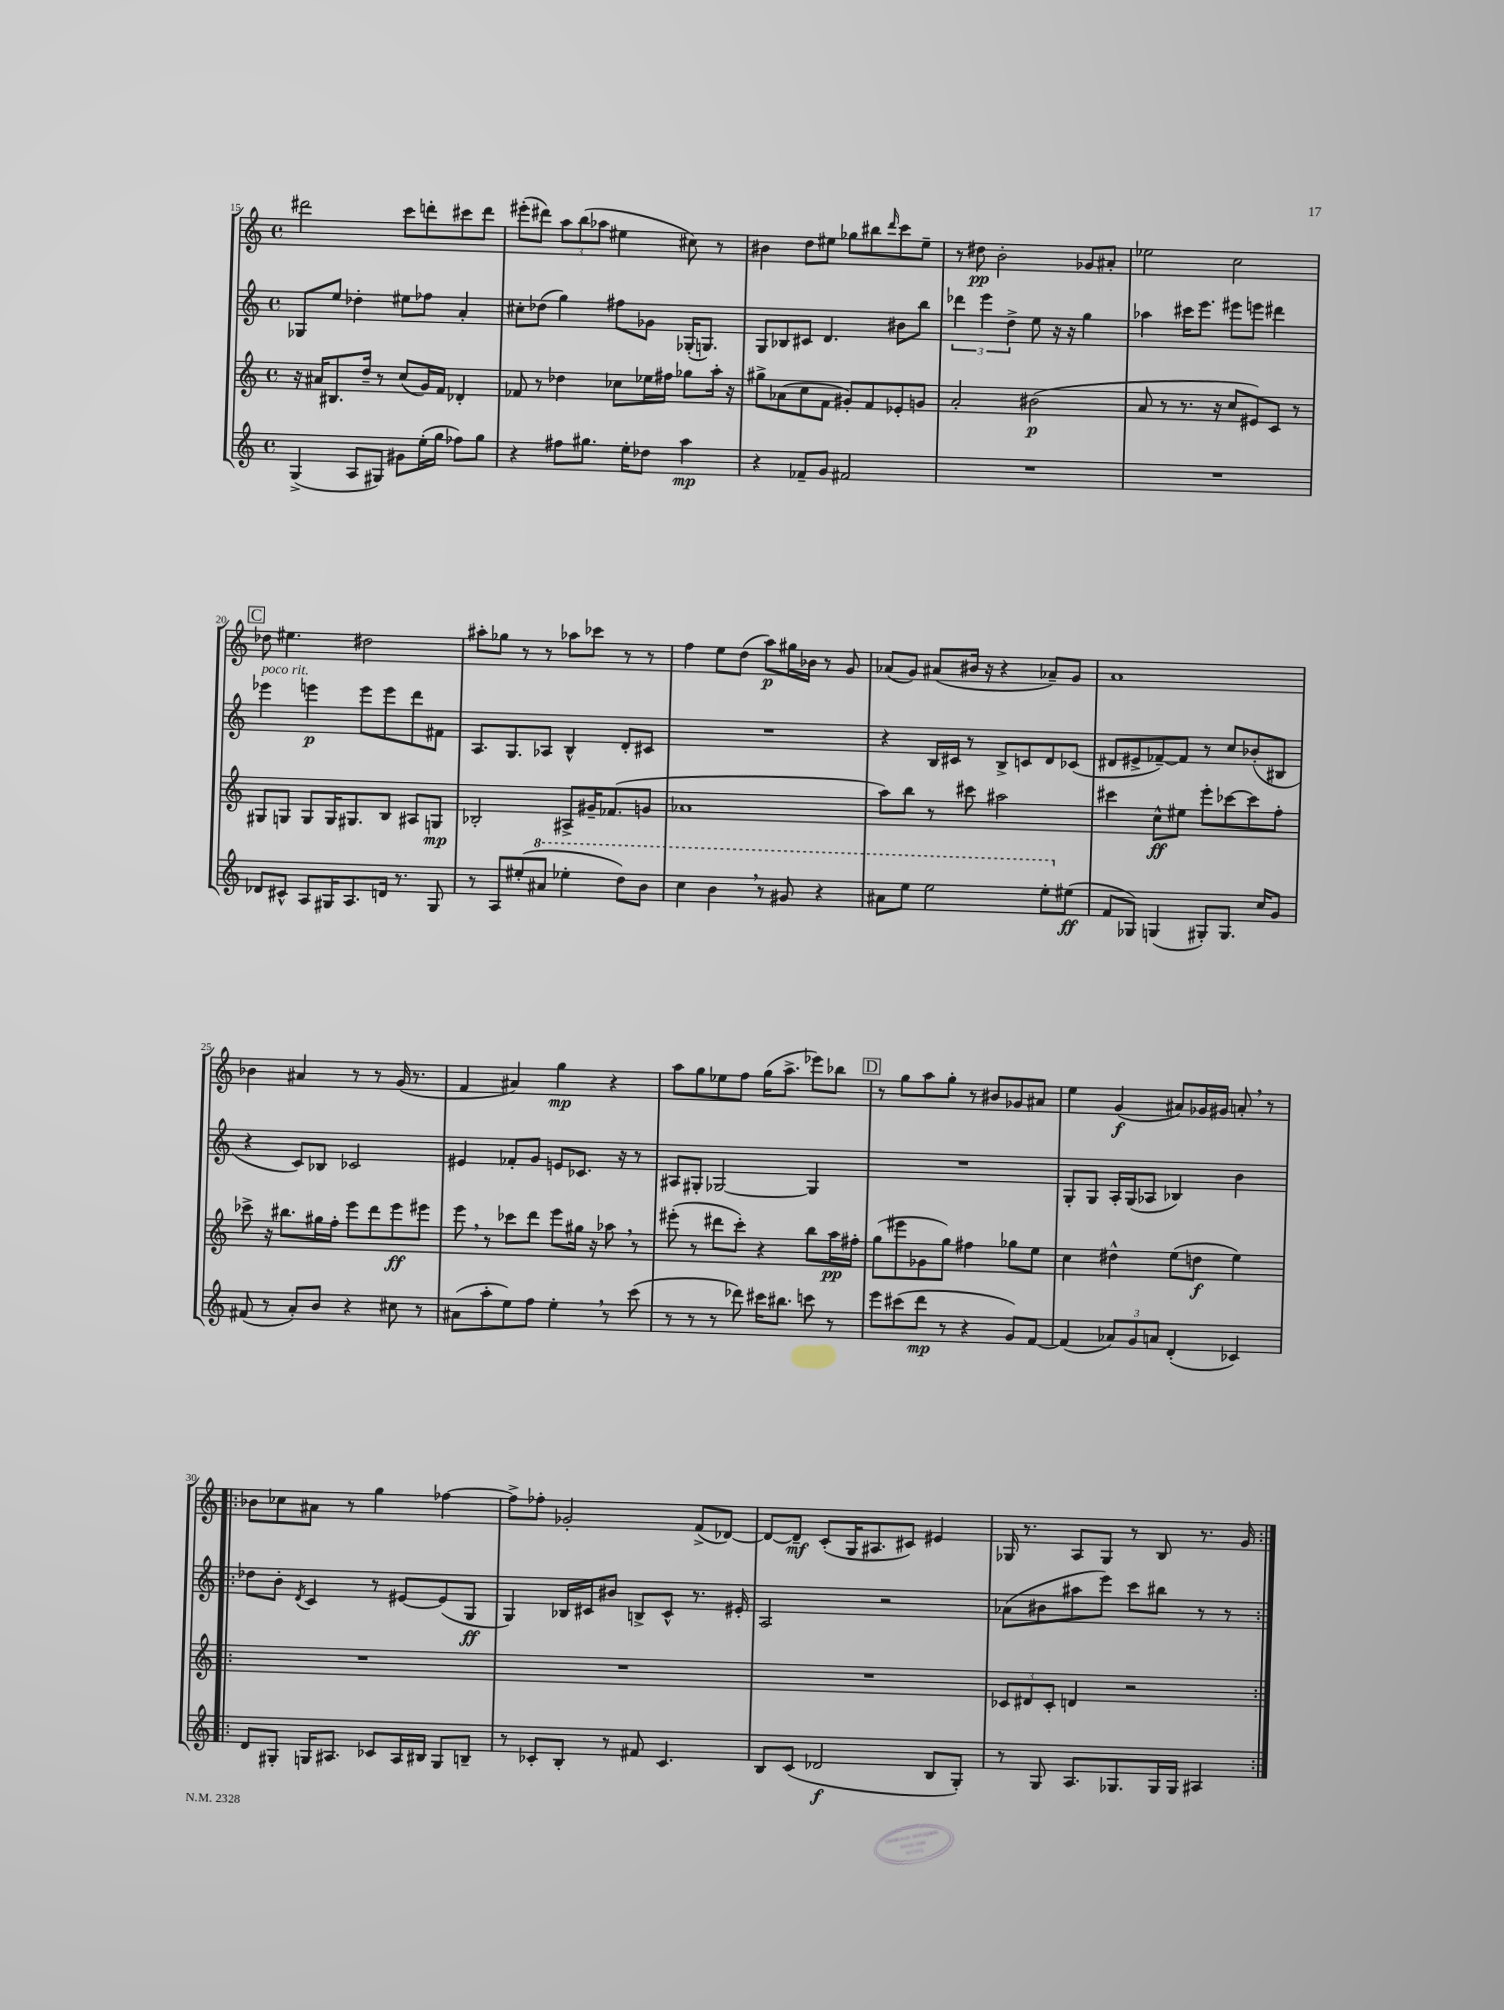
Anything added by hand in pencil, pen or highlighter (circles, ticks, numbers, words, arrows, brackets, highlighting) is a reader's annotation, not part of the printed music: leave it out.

**kern	**dynam	**kern	**dynam	**kern	**dynam	**kern	**dynam
*part4	*part4	*part3	*part3	*part2	*part2	*part1	*part1
*staff4	*staff4	*staff3	*staff3	*staff2	*staff2	*staff1	*staff1
*clefG2	*	*clefG2	*	*clefG2	*	*clefG2	*
*k[]	*	*k[]	*	*k[]	*	*k[]	*
*M4/4	*	*M4/4	*	*M4/4	*	*M4/4	*
*met(c)	*	*met(c)	*	*met(c)	*	*met(c)	*
=15	=15	=15	=15	=15	=15	=15	=15
(4G^/	.	16r	.	8G-X/L	.	2ddd#X\	.
.	.	16a#X/KL	.	.	.	.	.
.	.	8.B#X/	.	8ee/J	.	.	.
8A/L	.	.	.	4dd-X'\	.	.	.
.	.	16dd~/Jk	.	.	.	.	.
8G#X/J)	.	8r	.	.	.	.	.
8g#X\L	.	(8cc/L	.	8ee#X\L	.	8ccc\L	.
(16ee'\L	.	16g/L)	.	8ff-X\J	.	8dddn'\	.
16gg\JJ	.	16f/JJ	.	.	.	.	.
8ff-X\L)	.	4d-X'/	.	4a'/	.	8ccc#X\	.
8gg\J	.	.	.	.	.	8ddd\J	.
=16	=16	=16	=16	=16	=16	=16	=16
4r	.	8f-X/	.	8cc#X'\L	.	(8eee#X'\L	.
.	.	8r	.	(8dd-X\J	.	8ddd#X\J)	.
8ff#X\L	.	4dd-X\	.	4gg\)	.	12aa\L	.
.	.	.	.	.	.	(12bb\	.
8.gg#X\J	.	.	.	.	.	.	.
.	.	.	.	.	.	12aa-X\J	.
.	.	8cc-X\L	.	8ff#X\L	.	4ee#X\	.
16ee'\KL	.	.	.	.	.	.	.
8dd-X\J	.	16ee-X\L	.	8g-X\J	.	.	.
.	.	16ff#X\JJ	.	.	.	.	.
4aa\	mp	8gg-X\L	.	(16G-X'/KL	.	8cc#X\)	.
.	.	.	.	8.Gn/J)	.	.	.
.	.	16aa'\Jk	.	.	.	8r	.
.	.	16r	.	.	.	.	.
=17	=17	=17	=17	=17	=17	=17	=17
4r	.	8gg#X^\L	.	8G/L	.	4b#X\	.
.	.	(8a-X\	.	8B-X/	.	.	.
8f-X~/L	.	8cc\	.	8c#X/J	.	8dd\L	.
8g/J	.	8f\J	.	4.d/	.	8ee#X\J	.
2f#X/	.	8g#X'/L)	.	.	.	8gg-X\L	.
.	.	8f/	.	.	.	8bb#X\	.
.	.	.	.	.	.	16qqddd/	.
.	.	8e-X'/	.	8b#X\L	.	8ccc\	.
.	.	8gn/J	.	8bb\J	.	8ee#~\J	.
=18	=18	=18	=18	=18	=18	=18	=18
1r	.	2a'/	.	6ddd-X\	.	8r	.
.	.	.	.	.	.	8dd#X\	pp
.	.	.	.	6eee\	.	.	.
.	.	.	.	.	.	2b'\	.
.	.	.	.	6dd^\	.	.	.
.	.	(2b#X\	p	8ee\	.	.	.
.	.	.	.	16r	.	.	.
.	.	.	.	16r	.	.	.
.	.	.	.	4gg\	.	8g-X/L	.
.	.	.	.	.	.	8a#X'/J	.
=19	=19	=19	=19	=19	=19	=19	=19
1r	.	8a/	.	4aa-X\	.	2ee-X\	.
.	.	8r	.	.	.	.	.
.	.	8.r	.	16ccc#X\KL	.	.	.
.	.	.	.	8.eee\J	.	.	.
.	.	16r	.	.	.	.	.
.	.	8cc/L	.	8eee#X\L	.	2cc\	.
.	.	8e#X/)	.	8eeen\J	.	.	.
.	.	8c/J	.	4ddd#X\	.	.	.
.	.	8r	.	.	.	.	.
!!LO:LB:g=z
!!LO:REH:place=s1:t=C
=20	=20	=20	=20	=20	=20	=20	=20
!	!	!	!	!LO:TX:a:i:t=poco rit.	!	!	!
8d-X/L	.	8G#X/L	.	4eee-X\	.	8dd-X\	.
8c#X^^/J	.	8Gn/J	.	.	.	4.ee#X\	.
8A/L	.	8G/L	.	4eeen\	p	.	.
16G#X/K	.	16G/K	.	.	.	.	.
8.A/	.	8.G#X/	.	.	.	.	.
.	.	.	.	8eee\L	.	2dd#X\	.
16dn/Jk	.	8B/J	.	8eee\	.	.	.
8.r	.	.	.	.	.	.	.
.	.	8A#X/L	.	8ddd\	.	.	.
8G#/	.	8Gn/J	mp	8f#X\J	.	.	.
=21	=21	=21	=21	=21	=21	=21	=21
8r	.	2B-X'/	.	8.A/L	.	8aa#X'\L	.
8A/L	.	.	.	.	.	8gg-X\J	.
.	.	.	.	8.G/	.	.	.
(8ee#X'/	.	.	.	.	.	8r	.
*8va	*	*	*	*	*	*	*
8aa#X/J	.	.	.	8A-X/J	.	8r	.
4eee-X'\	.	8A#X^/L	.	4B^^/	.	8aa-X\L	.
.	.	16g#X~/K	.	.	.	8ccc-X\J	.
.	.	(8.f-X/	.	.	.	.	.
8ddd\L)	.	.	.	8d'/L	.	8r	.
8bb\J	.	8gn/J	.	8c#X/J	.	8r	.
=22	=22	=22	=22	=22	=22	=22	=22
4ccc\	.	1a-X	.	1r	.	4ff\	.
4bb,\	.	.	.	.	.	8ee\L	.
.	.	.	.	.	.	(8dd\J	.
8r	.	.	.	.	.	8aa\L)	p
8gg#X/	.	.	.	.	.	16gg#X\L	.
.	.	.	.	.	.	16b-X\JJ	.
4r	.	.	.	.	.	8r	.
.	.	.	.	.	.	8g/	.
=23	=23	=23	=23	=23	=23	=23	=23
8aa#X\L	.	8aa\L)	.	4r	.	(8a-X/L	.
8eee\J	.	8bb\J	.	.	.	8g/J)	.
2eee\	.	8r	.	16B/LL	.	(8a#X/L	.
.	.	.	.	16c#X/JJ	.	.	.
.	.	8ccc#X\	.	8r	.	16b#X/Jk	.
.	.	.	.	.	.	16r	.
.	.	2aa#X\	.	8B^/L	.	4r	.
.	.	.	.	8cn/	.	.	.
8eee'\L	.	.	.	8d/	.	8a-X~/L)	.
*X8va	*	*	*	*	*	*	*
(8ee#X\J	ff	.	.	(8c-X/J	.	8g/J	.
=24	=24	=24	=24	=24	=24	=24	=24
8f/L	.	4ccc#X\	.	8d#X/L	.	1a	.
8G-X/J)	.	.	.	8e#X^/	.	.	.
(4Gn/	.	8cc^^\L	ff	[8f-X~/)	.	.	.
.	.	8ee#X\J	.	8f-/J]	.	.	.
8G#X'/L)	.	8eee'\L	.	8r	.	.	.
8.G#/J	.	[8ccc-X\	.	8cc/L	.	.	.
.	.	8ccc-\]	.	(8b-X'/	.	.	.
16cc/KL	.	.	.	.	.	.	.
8g/J	.	8ff'\J	.	8B#X/J	.	.	.
!!LO:LB:g=z
=25	=25	=25	=25	=25	=25	=25	=25
(8f#X/	.	8ccc-X^\	.	4r	.	4b-X\	.
8r	.	16r	.	.	.	.	.
.	.	8.bb#X\L	.	.	.	.	.
8a'/L)	.	.	.	8c/L)	.	4a#X/	.
8b/J	.	16gg#X\L	.	8B-X/J	.	.	.
.	.	16ff'\JJ	.	.	.	.	.
4r	.	8eee\L	.	2c-X/	.	8r	.
.	.	8ddd\	.	.	.	8r	.
8cc#X\	.	8eee\	ff	.	.	(16g/	.
.	.	.	.	.	.	8.r	.
8r	.	8eee#X\J	.	.	.	.	.
=26	=26	=26	=26	=26	=26	=26	=26
(8a#X\L	.	8eee,\	.	4e#X/	.	4f/	.
8aa'\	.	8r	.	.	.	.	.
8ee\)	.	8ccc-X\L	.	8f-X'/L	.	4a#X/)	.
8ff\J	.	8ddd\J	.	8g/J	.	.	.
4ee',\	.	8eee\L	.	8en/L	.	4gg\	mp
.	.	16gg#X\Jk	.	8.c-X/J	.	.	.
.	.	16r	.	.	.	.	.
8r	.	8aa-X,\	.	.	.	4r	.
.	.	.	.	16r	.	.	.
(8ccc\	.	8r	.	8r	.	.	.
=27	=27	=27	=27	=27	=27	=27	=27
8r	.	(8eee#X'\	.	8A#X/L	.	8aa\L	.
8r	.	8r	.	8G#X'/J	.	8gg\	.
8r	.	8ddd#X\L	.	[2G-X/	.	8ee-X\	.
8ddd-X\)	.	8ccc'\J)	.	.	.	8ff\J	.
16ccc#X\KL	.	4r	.	.	.	(16gg\KL	.
8.bb#X\J	.	.	.	.	.	8.aa^\J	.
8cccn\	.	8bb\L	.	4G-/]	.	8eee-X\L)	.
8r	.	16aa\L	pp	.	.	8bb-X\J	.
.	.	16ff#X'\JJ	.	.	.	.	.
!!LO:REH:place=s1:t=D
=28	=28	=28	=28	=28	=28	=28	=28
8eee\L	.	(8gg\L	.	1r	.	8r	.
(8ccc#X\	.	8eee#X\	.	.	.	8gg\L	.
8ddd\J	mp	8g-X\	.	.	.	8aa\	.
8r	.	8gg\J)	.	.	.	8gg'\J	.
4r	.	4ff#X\	.	.	.	8r	.
.	.	.	.	.	.	8b#X/L	.
8g/L)	.	8gg-X\L	.	.	.	8g-X/	.
[8f/J	.	8ee\J	.	.	.	8a#X/J	.
=29	=29	=29	=29	=29	=29	=29	=29
(4f/]	.	4cc\	.	8G'/L	.	4ee\	.
.	.	.	.	8G/J	.	.	.
12a-X/L)	.	4dd#X^^\	.	16A'/LL	.	(4g/	f
.	.	.	.	(16G/J	.	.	.
12g/	.	.	.	.	.	.	.
.	.	.	.	8A-X/J	.	.	.
12an/J	.	.	.	.	.	.	.
(4d'/	.	(8ee\L	.	4B-X/)	.	8a#X/L)	.
.	.	8ddn\J	f	.	.	16g-X/L	.
.	.	.	.	.	.	16g#X/JJ	.
4c-X/)	.	4ee\)	.	4b\	.	8an',/	.
.	.	.	.	.	.	8r	.
!!LO:LB:g=z
=30!|:	=30!|:	=30!|:	=30!|:	=30!|:	=30!|:	=30!|:	=30!|:
8d/L	.	1r	.	8dd-X\L	.	8b-X\L	.
8G#X'/J	.	.	.	8b'\J	.	8cc-X\	.
.	.	.	.	8qd/	.	.	.
16Gn/KL	.	.	.	4c/	.	8a#X\J	.
8.A#X/J	.	.	.	.	.	.	.
.	.	.	.	.	.	8r	.
8c-X/L	.	.	.	8r	.	4gg\	.
16A#/L	.	.	.	[8e#X/L	.	.	.
16B#X/JJ	.	.	.	.	.	.	.
8G/L	.	.	.	(8e#/]	.	[4ff-X\	.
8Bn~/J	.	.	.	8G/J	ff	.	.
=31	=31	=31	=31	=31	=31	=31	=31
8r	.	1r	.	4G/)	.	8ff-^\L]	.
8c-X'/L	.	.	.	.	.	8ff-X'\J	.
8B'/J	.	.	.	16B-X/LL	.	2g-X'/	.
.	.	.	.	16c#X/J	.	.	.
8r	.	.	.	8b#X/J	.	.	.
8f#X/	.	.	.	8Bn^/L	.	.	.
4.c-/	.	.	.	8c#^^/J	.	.	.
.	.	.	.	8.r	.	(8f^/L	.
.	.	.	.	.	.	[8d-X/J)	.
.	.	.	.	16e#X'/	.	.	.
=32	=32	=32	=32	=32	=32	=32	=32
8B/L	.	1r	.	2A/	.	8d-/L_	.
(8c/J	.	.	.	.	.	8d-~/J]	mf
2d-X/	f	.	.	.	.	(8c'/L	.
.	.	.	.	.	.	16G/K	.
.	.	.	.	.	.	8.A#X/	.
.	.	.	.	2r	.	.	.
.	.	.	.	.	.	8c#X/J)	.
8B/L	.	.	.	.	.	4e#X/	.
8G'/J)	.	.	.	.	.	.	.
=33	=33	=33	=33	=33	=33	=33	=33
8r	.	12c-X/L	.	(8a-X\L	.	16G-X/	.
.	.	.	.	.	.	8.r	.
.	.	12d#X/	.	.	.	.	.
8G/	.	.	.	8b#X\	.	.	.
.	.	12c-'/J	.	.	.	.	.
8.A/L	.	4dn/	.	8aa#X\	.	8A/L	.
.	.	.	.	8eee\J)	.	8G-/J	.
8.G-X/	.	.	.	.	.	.	.
.	.	2r	.	8ccc\L	.	8r	.
16G-/L	.	.	.	8bb#X\J	.	8B/	.
16G-/JJ	.	.	.	.	.	.	.
4A#X/	.	.	.	8r	.	8.r	.
.	.	.	.	8r	.	.	.
.	.	.	.	.	.	16g/	.
=:|!	=:|!	=:|!	=:|!	=:|!	=:|!	=:|!	=:|!
*-	*-	*-	*-	*-	*-	*-	*-
